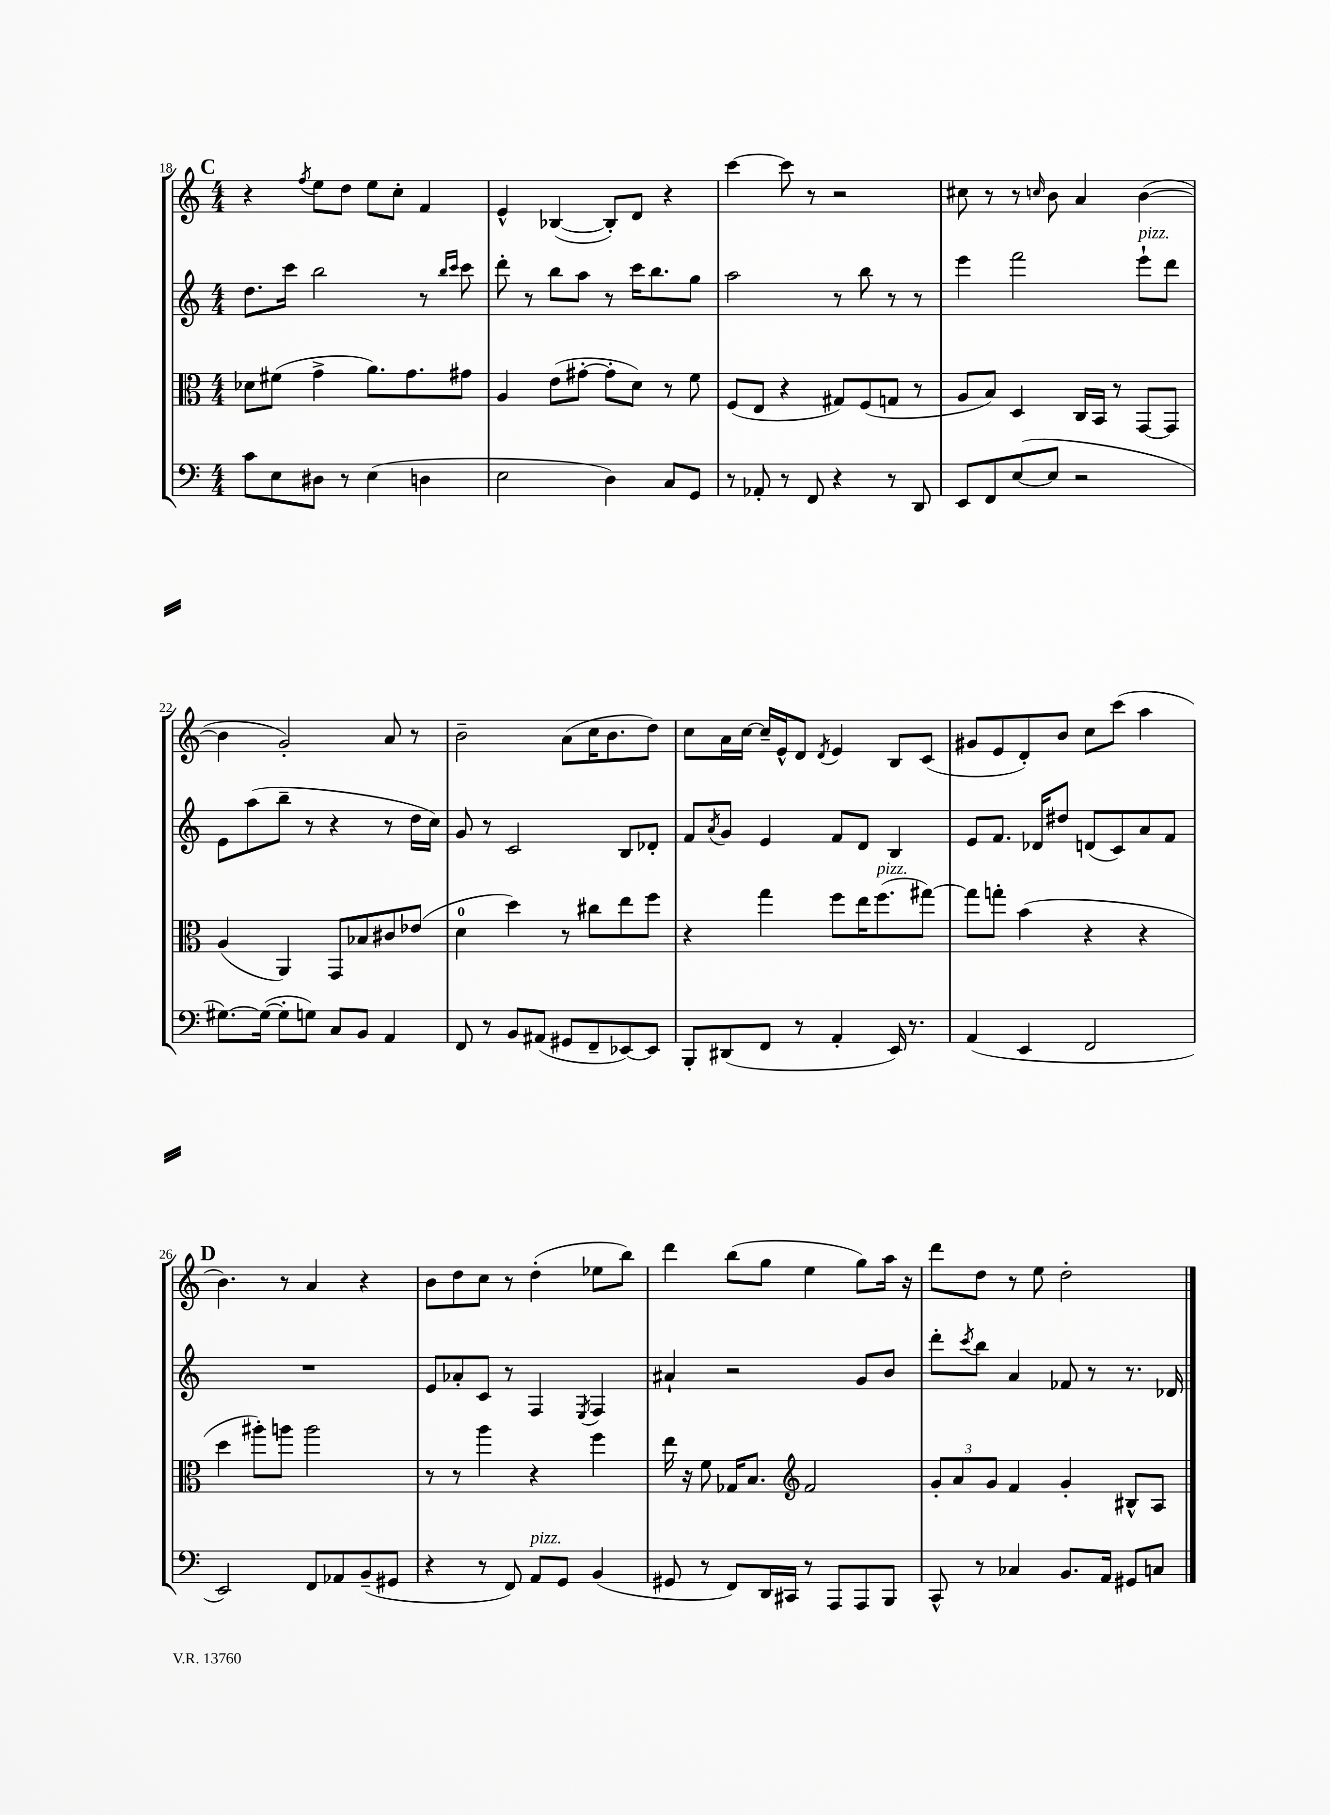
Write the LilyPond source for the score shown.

<<
\new StaffGroup <<
\new Staff = "s0" {
    \clef treble \key c \major \numericTimeSignature \time 4/4
    \mark \markup { \bold "C" } r4 \acciaccatura { f''8 } e''8 d''8 e''8 c''8-. f'4 |
    e'4-^ bes4~( bes8-.) d'8 r4 |
    c'''4~ c'''8 r8 r2 |
    cis''8 r8 r8 \grace { c''16 } b'8 a'4 b'4~( |
    b'4 g'2-.) a'8 r8 |
    b'2-- a'8( c''16 b'8. d''8) |
    c''8 a'16 c''16~ c''16-- e'16-^ d'8 \acciaccatura { d'8 } e'4 b8 c'8( |
    gis'8 e'8 d'8-.) b'8 c''8 c'''8( a''4 |
    \mark \markup { \bold "D" } b'4.) r8 a'4 r4 |
    b'8 d''8 c''8 r8 d''4-.( ees''8 b''8) |
    d'''4 b''8( g''8 e''4 g''8) a''16 r16 |
    d'''8 d''8 r8 e''8 d''2-. \bar "|." |
}
\new Staff = "s1" {
    \clef treble \key c \major \numericTimeSignature \time 4/4
    \mark \markup { \bold "C" } d''8. c'''16 b''2 r8 \grace { b''16 c'''16 } c'''8 |
    d'''8-. r8 b''8 a''8 r8 c'''16 b''8. g''8 |
    a''2 r8 b''8 r8 r8 |
    e'''4 f'''2 e'''8-!^\markup { \italic "pizz." } d'''8 |
    e'8 a''8( b''8-- r8 r4 r8 d''16 c''16) |
    g'8 r8 c'2 b8 des'8-. |
    f'8 \acciaccatura { a'8 } g'8 e'4 f'8 d'8 b4 |
    e'8 f'8. des'16 dis''8 d'8( c'8) a'8 f'8 |
    \mark \markup { \bold "D" } R1 |
    e'8 aes'8-. c'8 r8 f4 \acciaccatura { e8 } f4 |
    ais'4-! r2 g'8 b'8 |
    d'''8-. \acciaccatura { c'''8 } b''8 a'4 fes'8 r8 r8. des'16 \bar "|." |
}
\new Staff = "s2" {
    \clef alto \key c \major \numericTimeSignature \time 4/4
    \mark \markup { \bold "C" } des'8 fis'8( g'4-> a'8.) g'8. gis'8 |
    a4 e'8( gis'8~-. gis'8-. d'8) r8 f'8 |
    f8( e8 r4 gis8) f8( g8 r8 |
    a8 b8) d4 c16 b,16 r8 g,8~ g,8 |
    a4( a,4) g,8 bes8 cis'8 ees'8( |
    d'4-0 d''4) r8 cis''8 e''8 f''8 |
    r4 g''4 f''8 e''16 f''8.^\markup { \italic "pizz." }( gis''8~) |
    gis''8 g''8-. b'4( r4 r4 |
    \mark \markup { \bold "D" } d''4 ais''8-.) a''8 a''2 |
    r8 r8 a''4 r4 f''4 |
    e''16 r16 f'8 ges16 b8. \clef treble f'2 |
    \tuplet 3/2 { g'8-. a'8 g'8 } f'4 g'4-. bis8-^ a8 \bar "|." |
}
\new Staff = "s3" {
    \clef bass \key c \major \numericTimeSignature \time 4/4
    \mark \markup { \bold "C" } c'8 e8 dis8 r8 e4( d4 |
    e2 d4) c8 g,8 |
    r8 aes,8-. r8 f,8 r4 r8 d,8 |
    e,8 f,8 e8~( e8 r2 |
    gis8.~) gis16~( gis8-. g8) c8 b,8 a,4 |
    f,8 r8 b,8 ais,8( gis,8 f,8-- ees,8~) ees,8 |
    b,,8-. dis,8( f,8 r8 a,4-. e,16) r8. |
    a,4( e,4 f,2 |
    \mark \markup { \bold "D" } e,2) f,8 aes,8 b,8--( gis,8 |
    r4 r8 f,8) a,8^\markup { \italic "pizz." } g,8 b,4( |
    gis,8 r8 f,8) d,16 cis,16 r8 a,,8 a,,8 b,,8 |
    c,8-^ r8 ces4 b,8. a,16 gis,8 c8 \bar "|." |
}
>>
>>
\layout { \context { \Score currentBarNumber = #18 } }
